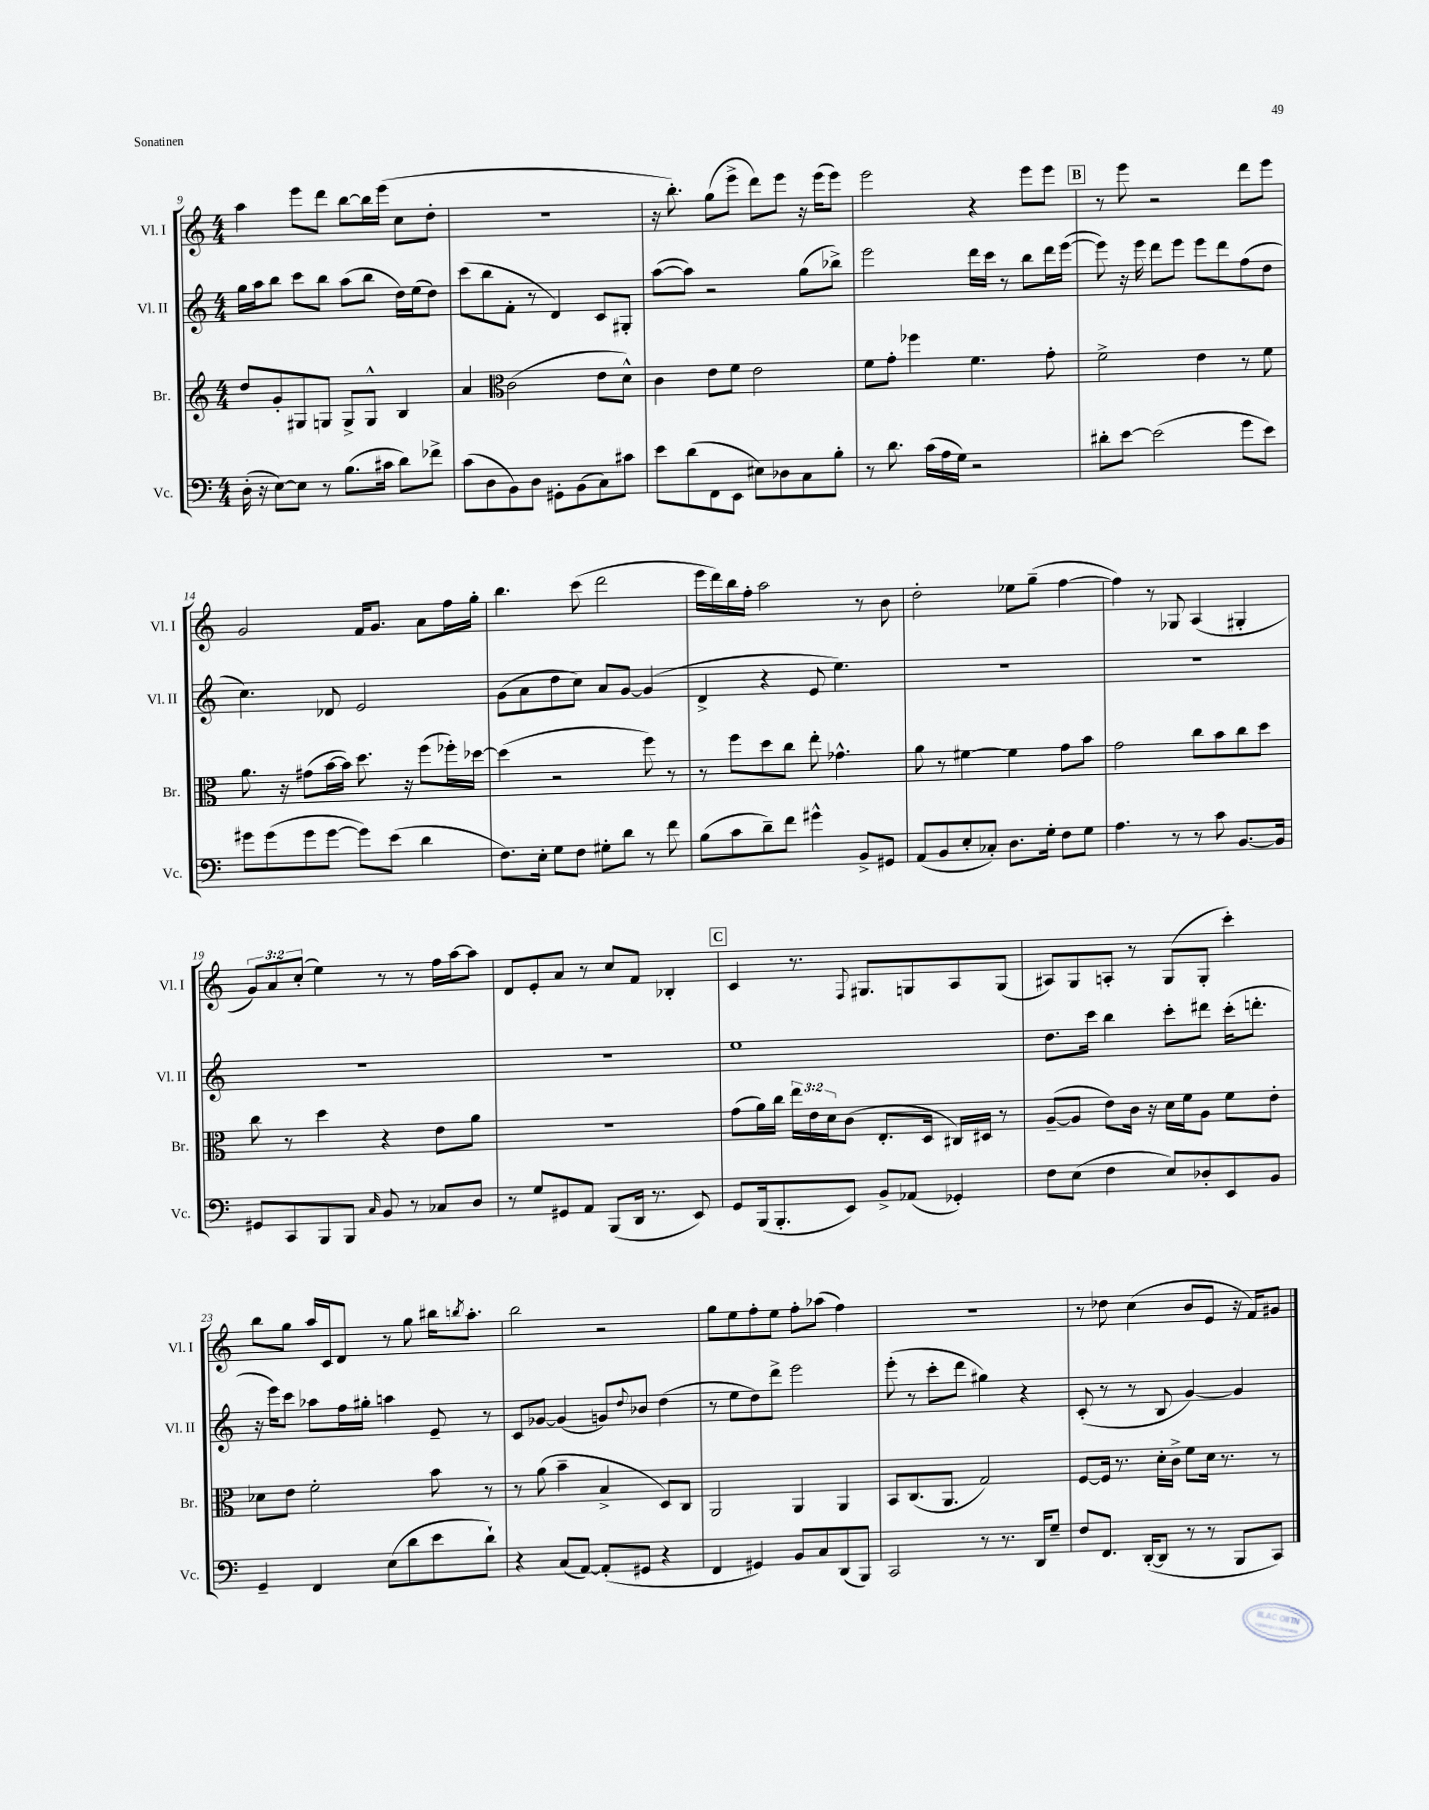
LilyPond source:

<<
\new StaffGroup <<
\new Staff = "s0" \with { instrumentName = "Vl. I" shortInstrumentName = "Vl. I" } {
    \clef treble \key c \major \numericTimeSignature \time 4/4 \override Staff.TupletNumber.text = #tuplet-number::calc-fraction-text
    a''4 e'''8 d'''8 b''8~ b''16 e'''16( c''8 d''8-. |
    R1 |
    r16 b''8.-.) g''8( e'''8-> d'''8) e'''8 r16 e'''16( e'''8) |
    e'''2 r4 e'''8 e'''8 |
    \mark \markup { \box "B" } r8 e'''8 r2 d'''8 e'''8 |
    g'2 f'16 g'8. a'8 f''16 g''16-. |
    b''4. c'''8( d'''2 |
    e'''16 d'''16) b''16 f''16-. a''2 r8 b'8 |
    d''2-. ees''8 g''8--( f''4~ |
    f''4) r8 ges8 a4( gis4-. |
    \tuplet 3/2 { g'8) a'8 c''8-.( } e''4) r8 r8 f''16 a''16~ a''8 |
    d'8 e'8-. a'8 r8 c''8 f'8 bes4-. |
    \mark \markup { \box "C" } c'4 r8. \appoggiatura { f8 } gis8. g8 a8 g8( |
    ais8) g8 a8-. r8 g8( g8-. c'''4-.) |
    b''8 g''8 a''16 c'16 d'8 r8 g''8 bis''16 \acciaccatura { b''8 } a''8.-. |
    b''2 r2 |
    g''8 e''8 f''8-. e''8 f''8-. aes''8( f''4) |
    R1 |
    r8 des''8 c''4( b'8 e'8 r16 f'16) gis'8 \bar "|." |
}
\new Staff = "s1" \with { instrumentName = "Vl. II" shortInstrumentName = "Vl. II" } {
    \clef treble \key c \major \numericTimeSignature \time 4/4
    g''16 a''16 b''8 c'''8 b''8 a''8( b''8 d''16) e''16( d''8) |
    c'''8( b''8 f'8-. r8 d'4) c'8 gis8-. |
    a''8~( a''8) r2 g''8( bes''8->) |
    e'''2 d'''16 c'''16 r8 b''8 d'''16 e'''16~( |
    \mark \markup { \box "B" } e'''8) r16 e'''16 d'''8 e'''8 e'''8 d'''8 f''8( d''8 |
    c''4.) des'8 e'2 |
    g'8( a'8 d''8 c''8) a'8 g'8~ g'4( |
    d'4-> r4 e'8 e''4.) |
    R1 |
    R1 |
    R1 |
    R1 |
    \mark \markup { \box "C" } e''1 |
    d''8. c'''16 b''4 c'''8-. dis'''8 c'''16-.( d'''8.-. |
    r16 e'''16) c'''8 aes''8 f''16 gis''16-. a''4 e'8-- r8 |
    c'8 ges'8~ ges'4( g'8) \appoggiatura { d''8 } bes'8 d''4( |
    r8 e''8 d''8) d'''8-> e'''2 |
    e'''8-.( r8 c'''8-. d'''8 gis''4) r4 |
    c'8-.( r8 r8 b8 g'4~) g'4 \bar "|." |
}
\new Staff = "s2" \with { instrumentName = "Br." shortInstrumentName = "Br." } {
    \clef treble \key c \major \numericTimeSignature \time 4/4 \override Staff.TupletNumber.text = #tuplet-number::calc-fraction-text
    d''8 g'8-. gis8 g8 g8-> g8-^ b4 |
    a'4 \clef alto c'2( e'8 d'8-^) |
    c'4 e'8 f'8 e'2 |
    f'8 g'8-. fes''4 f'4. g'8-. |
    \mark \markup { \box "B" } f'2-> e'4 r8 f'8 |
    a'8. r16 gis'8( b'16~ b'16) d''8. r16 f''8( fes''16-.) des''16~ |
    des''4( r2 f''8) r8 |
    r8 f''8 d''8 c''8 e''8-. ges'4.-^ |
    a'8 r8 fis'4~ fis'4 g'8 b'8 |
    g'2 c''8 b'8 c''8 d''8 |
    c''8 r8 d''4 r4 e'8 a'8 |
    R1 |
    \mark \markup { \box "C" } g'8( a'16) c''16 \tuplet 3/2 { e''16 e'16 d'16 } c'8( e8.-. d16 cis16) dis16 r8 |
    a8~--( a8 e'8) c'16 r16 d'16 f'16 a8 f'8 e'8-. |
    des'8 e'8 f'2-. b'8 r8 |
    r8 a'8( b'4-- b4-> d8) c8 |
    a,2 a,4 a,4 |
    b,8 c8.( a,8. g2) |
    f8~ f16 r8. d'16-. c'16-> f'8 d'16 r8. r8 \bar "|." |
}
\new Staff = "s3" \with { instrumentName = "Vc." shortInstrumentName = "Vc." } {
    \clef bass \key c \major \numericTimeSignature \time 4/4
    d16-.( r16 e8~) e8 r8 b8.( cis'16 d'8) fes'8-> |
    c'8( d8 b,8) d8 gis,8-. b,8( c8) cis'8 |
    e'8 d'8( f,8 e,8 eis8) des8 c8 b8-. |
    r8 d'8. c'16( a16 g16) r2 |
    \mark \markup { \box "B" } dis'8-. e'8~ e'2( g'8 e'8) |
    gis'8 gis'8( gis'8 gis'8~ gis'8) e'8( d'4 |
    f8.) e16-. g8 f8 gis8-. d'8 r8 f'8 |
    b8( c'8 d'8--) f'8 gis'4-^ b,8-> gis,8 |
    a,8( b,8 e8-. ces8-.) d8. g16-. f8 g8 |
    a4. r8 r8 c'8 b,8.~ b,16 |
    gis,8 c,8 b,,8 b,,8 \grace { c16 } b,8 r8 ces8 d8 |
    r8 g8 gis,8 a,8 b,,8( d,16 r8. e,8) |
    \mark \markup { \box "C" } g,8 b,,16( b,,8.-. e,8) b,8-> aes,8( ges,4-.) |
    f8 e8( f4 e8) des8-. e,8 b,8 |
    g,4-- f,4 e8( d'8 e'8 d'8-!) |
    r4 c8( a,8~) a,8-.( gis,8 r4 |
    f,4 gis,4) b,8 c8 d,8( b,,8) |
    c,2 r8 r8. d,16 g8-- |
    f8 f,8. d,16~-.( d,8 r8 r8 b,,8 c,8) \bar "|." |
}
>>
>>
\layout { \context { \Score currentBarNumber = #9 } }
